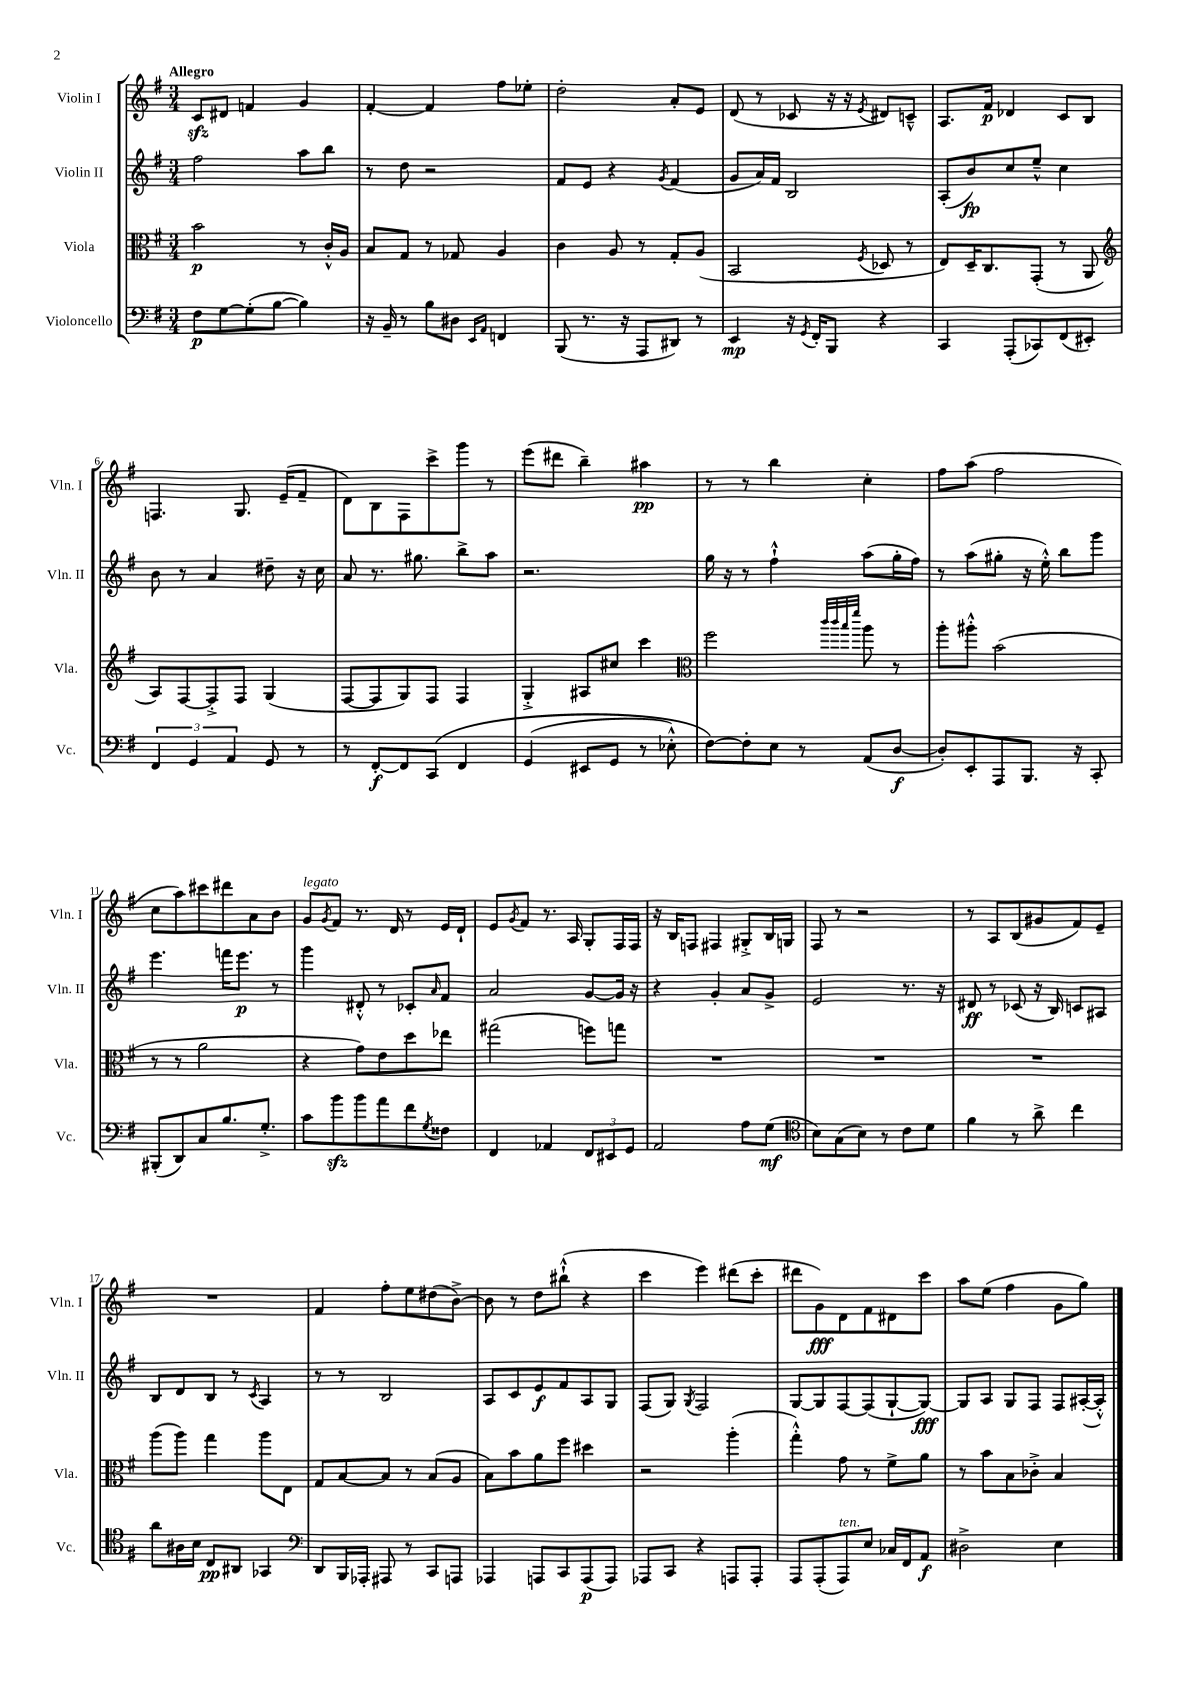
<<
\new StaffGroup <<
\new Staff = "s0" \with { instrumentName = "Violin I" shortInstrumentName = "Vln. I" } {
    \clef treble \key g \major \numericTimeSignature \time 3/4 \tempo "Allegro"
    c'8\sfz dis'8 f'4 g'4 |
    fis'4~-. fis'4 fis''8 ees''8-. |
    d''2-. a'8-. e'8 |
    d'8( r8 ces'8 r16 r16 \acciaccatura { e'8 } dis'8) c'8---^ |
    a8. fis'16\p des'4 c'8 b8 |
    f4. g8. e'16--( fis'8-- |
    d'8) b8 fis8 c'''8-> g'''8 r8 |
    e'''8( dis'''8 b''4--) ais''4\pp |
    r8 r8 b''4 c''4-. |
    fis''8 a''8( fis''2 |
    c''8 a''8) cis'''8 dis'''8 a'8 b'8 |
    g'8^\markup { \italic "legato" } \acciaccatura { g'8 } fis'8 r8. d'16 r8 e'16 d'16-! |
    e'8 \acciaccatura { g'8 } fis'8 r8. a16 g8-. fis16 fis16 |
    r16 b16 f8 fis4 gis8-.-> b16 g16 |
    fis8 r8 r2 |
    r8 a8 b8( gis'8 fis'8) e'8-- |
    R2. |
    fis'4 fis''8-. e''8 dis''8( b'8~->) |
    b'8 r8 d''8 bis''8-!-^( r4 |
    c'''4 e'''4) dis'''8( c'''8-. |
    dis'''8 g'8\fff) d'8 fis'8 dis'8 c'''8 |
    a''8 e''8( fis''4 g'8 g''8) \bar "|." |
}
\new Staff = "s1" \with { instrumentName = "Violin II" shortInstrumentName = "Vln. II" } {
    \clef treble \key g \major \numericTimeSignature \time 3/4
    fis''2 a''8 b''8 |
    r8 d''8 r2 |
    fis'8 e'8 r4 \acciaccatura { g'8 } fis'4( |
    g'8 a'16) fis'16 b2 |
    a8-.( b'8\fp) c''8 e''8---^ c''4 |
    b'8 r8 a'4 dis''8-- r16 c''16 |
    a'8 r8. gis''8. b''8-> a''8 |
    r2. |
    g''16 r16 r8 fis''4-!-^ a''8( g''16-. fis''16) |
    r8 a''8( gis''8-. r16 e''16-.-^) b''8 g'''8 |
    e'''4. f'''16 e'''8.\p r8 |
    g'''4 dis'8-.-^ r8 ces'8-. \grace { a'16 } fis'8 |
    a'2 g'8~ g'16 r16 |
    r4 g'4-. a'8 g'8-> |
    e'2 r8. r16 |
    dis'8\ff r8 ces'8( r16 b16) c'8 ais8 |
    b8 d'8 b8 r8 \acciaccatura { c'8 } a4 |
    r8 r8 b2 |
    a8 c'8 e'8\f fis'8 a8 g8 |
    fis8( g8) \acciaccatura { g8 } fis2 |
    g8~ g8 fis8~ fis8( g8~-! g8~\fff) |
    g8 a8 g8 fis8 fis8 ais16~-.( ais16-.-^) \bar "|." |
}
\new Staff = "s2" \with { instrumentName = "Viola" shortInstrumentName = "Vla." } {
    \clef alto \key g \major \numericTimeSignature \time 3/4
    b'2\p r8 c'16-.-^ a16 |
    b8 g8 r8 ges8 a4 |
    c'4 a8 r8 g8-. a8( |
    b,2 \acciaccatura { fis8 } des8 r8 |
    e8) d16-- c8. g,8-.( r8 a,8 |
    \clef treble a8) fis8~ fis8-.-> fis8 g4( |
    fis8~ fis8 g8) fis8 fis4 |
    g4-.-> ais8 cis''8 c'''4 |
    \clef alto fis''2 \grace { c'''32 c'''32 b''32 fis'''32 } a''8 r8 |
    a''8-. ais''8-.-^ b'2( |
    r8 r8 a'2 |
    r4 g'8) e'8 d''8 ees''8 |
    gis''2( f''8) g''8 |
    R2. |
    R2. |
    R2. |
    a''8( a''8) g''4 a''8 e8 |
    g8 b8~ b8 r8 b8( a8 |
    b8) b'8 a'8 fis''8 dis''4 |
    r2 a''4-.( |
    g''4-.-^) g'8 r8 fis'8-> a'8 |
    r8 b'8 b8 ces'8-.-> b4 \bar "|." |
}
\new Staff = "s3" \with { instrumentName = "Violoncello" shortInstrumentName = "Vc." } {
    \clef bass \key g \major \numericTimeSignature \time 3/4
    fis8\p g8~ g8-.( b8~ b4) |
    r16 b,16-- r8 b8 dis8 \grace { e,16 a,16 } f,4 |
    b,,8( r8. r16 a,,8 dis,8) r8 |
    e,4\mp r16 \acciaccatura { g,8 } fis,16-. b,,8 r4 |
    c,4 a,,8-.( ces,8) fis,8( eis,8-.) |
    \tuplet 3/2 { fis,4 g,4 a,4 } g,8 r8 |
    r8 fis,8~-.\f fis,8 c,8\( fis,4 |
    g,4( eis,8 g,8 r8 ees8-.-^) |
    fis8~\) fis8-. e8 r8 a,8( d8~\f |
    d8-.) e,8-. a,,8 b,,8. r16 c,8-. |
    bis,,8-.( d,8) c8 b8. g8.-.-> |
    c'8 b'8\sfz b'8 a'8 fis'8 \acciaccatura { g8 } fisis8 |
    fis,4 aes,4 \tuplet 3/2 { fis,8 eis,8 g,8 } |
    a,2 a8 g8\mf( |
    \clef tenor b8) g8( b8) r8 c'8 d'8 |
    fis'4 r8 a'8-> c''4 |
    a'8 ais16 b16 c8\pp ais,8 ges,4 |
    \clef bass d,8 b,,16 aes,,16-. ais,,8 r8 c,8 a,,8 |
    aes,,4 a,,8 c,8 a,,8\p( a,,8) |
    aes,,8 c,8 r4 a,,8 a,,8-. |
    a,,8 a,,8-.( a,,8^\markup { \italic "ten." }) e8 ces16 fis,16 a,8\f |
    dis2-> e4 \bar "|." |
}
>>
>>
